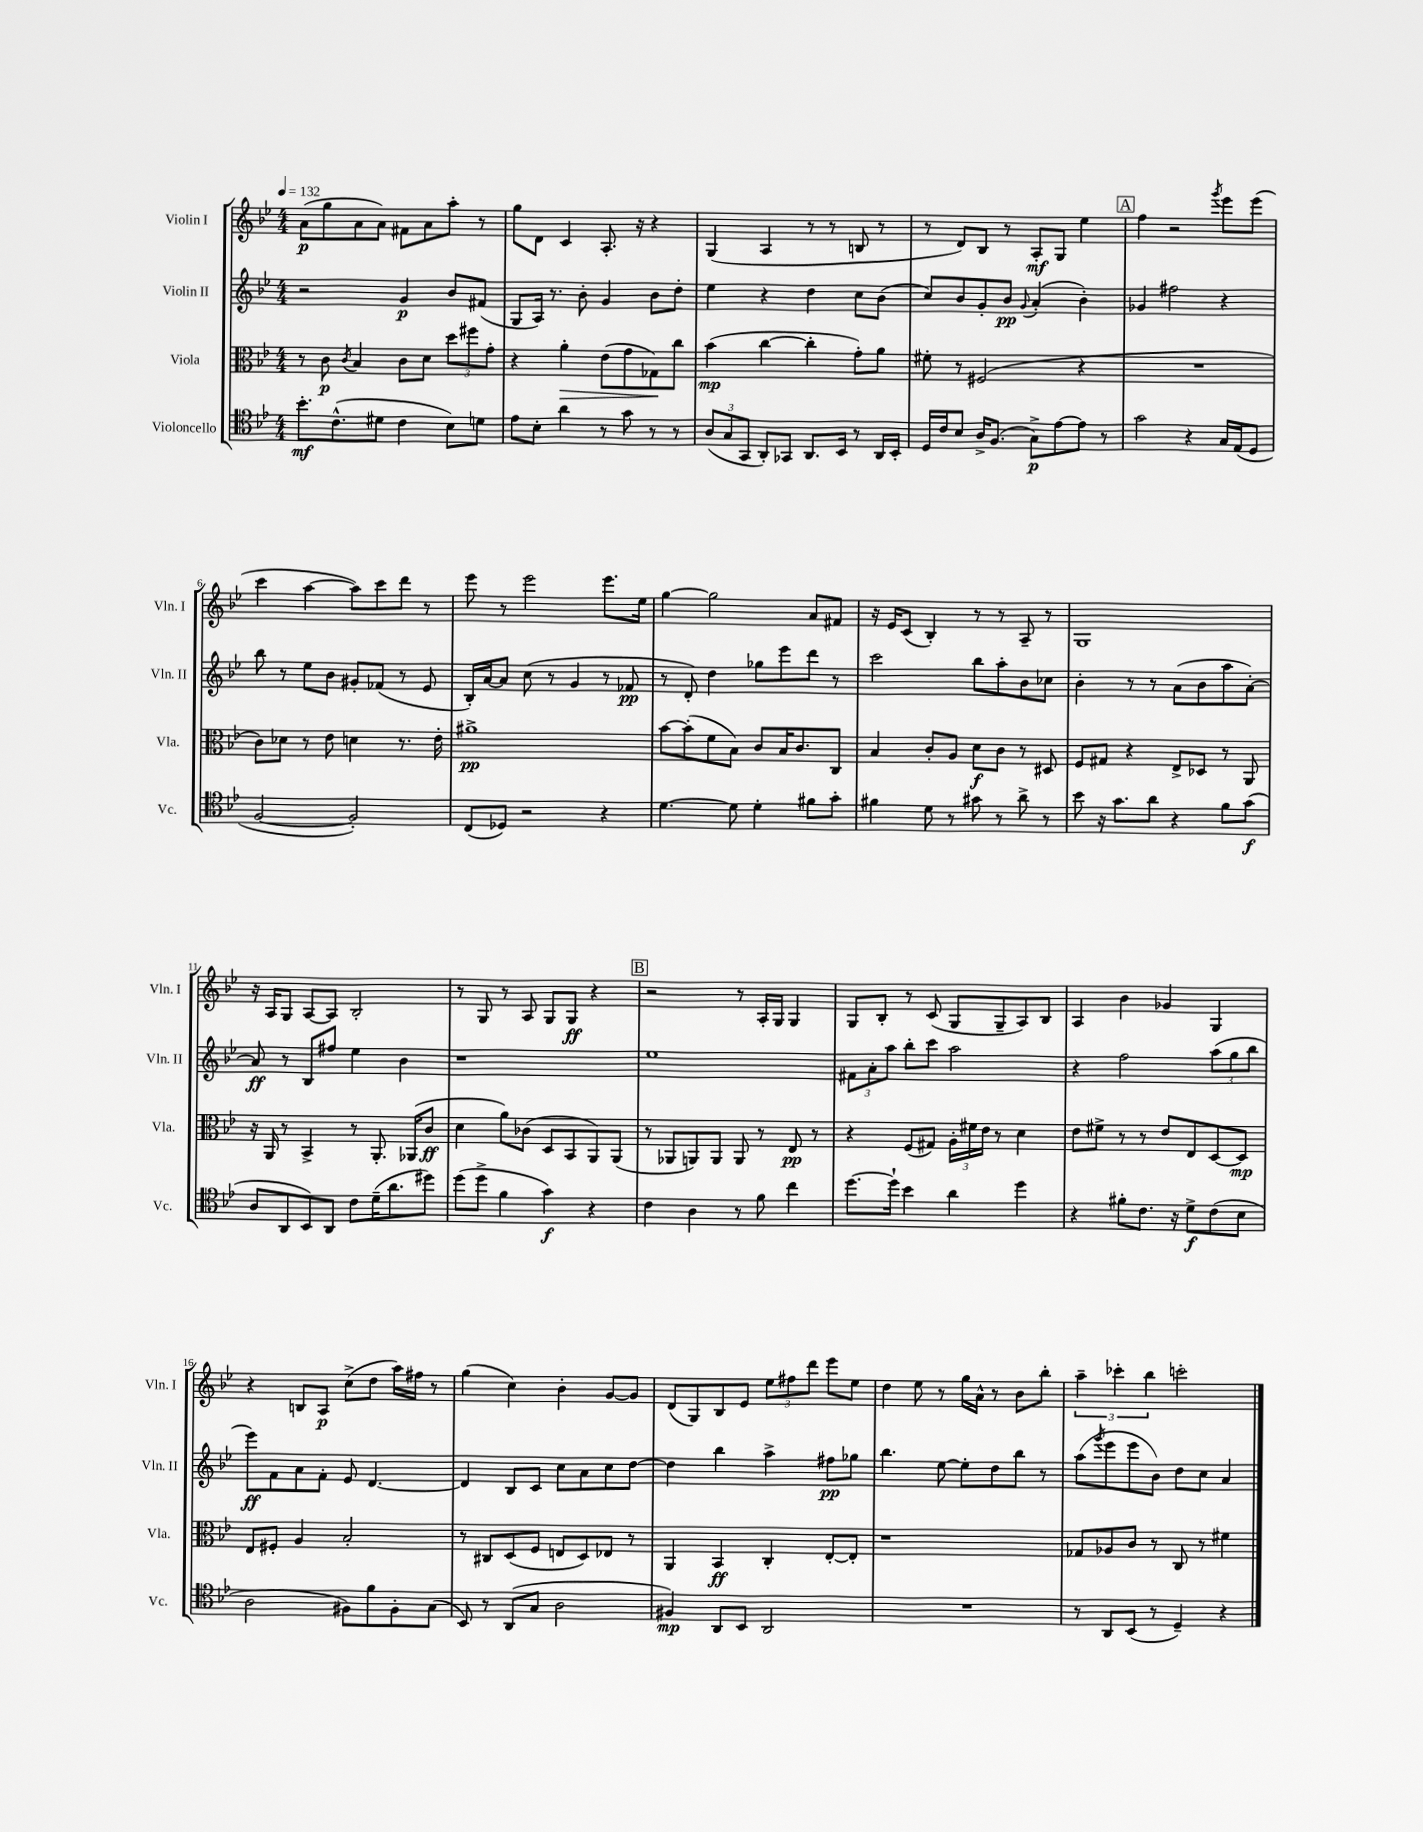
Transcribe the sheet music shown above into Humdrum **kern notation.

**kern	**dynam	**kern	**dynam	**kern	**dynam	**kern	**dynam
*part4	*part4	*part3	*part3	*part2	*part2	*part1	*part1
*staff4	*staff4	*staff3	*staff3	*staff2	*staff2	*staff1	*staff1
*I"Violoncello	*	*I"Viola	*	*I"Violin II	*	*I"Violin I	*
*I'Vc.	*	*I'Vla.	*	*I'Vln. II	*	*I'Vln. I	*
*clefC4	*	*clefC3	*	*clefG2	*	*clefG2	*
*k[b-e-]	*	*k[b-e-]	*	*k[b-e-]	*	*k[b-e-]	*
*M4/4	*	*M4/4	*	*M4/4	*	*M4/4	*
*MM132	*	*MM132	*	*MM132	*	*MM132	*
=1	=1	=1	=1	=1	=1	=1	=1
8.b-'\L	mf	8r	.	2r	.	(8a\L	p
.	.	8c\	p	.	.	8gg\	.
(8.c^^\	.	.	.	.	.	.	.
.	.	8qc/	.	.	.	.	.
.	.	4B-/	.	.	.	8a\	.
8d#X\J	.	.	.	.	.	8a\J)	.
4c\	.	8c\L	.	4g/	p	8f#X\L	.
.	.	8d\J	.	.	.	8a\	.
8B-\L)	.	12dd\L	.	8b-/L	.	8aa'\J	.
.	.	12ff#X\	.	.	.	.	.
8dn\J	.	.	.	(8f#X/J	.	8r	.
.	.	12g'\J	.	.	.	.	.
=2	=2	=2	=2	=2	=2	=2	=2
8e-\L	.	4r	.	8G/L	.	8gg\L	.
8B-'\J	.	.	.	16A/Jk)	.	8d\J	.
.	.	.	.	8.r	.	.	.
!	!	!	!LO:HP:b	!	!	!	!
4a\	.	4a'\	>	.	.	4c/	.
.	.	.	.	8b-'\	.	.	.
8r	.	(8e-\L	.	4g/	.	8.A'/	.
8g\	.	8g\	.	.	.	.	.
.	.	.	.	.	.	16r	.
8r	.	8G-X\)	.	8b-\L	.	4r	.
8r	.	8cc\J	]	8dd'\J	.	.	.
=3	=3	=3	=3	=3	=3	=3	=3
(12A/L	.	(4b-\	mp	4ee-\	.	(4G/	.
12G/	.	.	.	.	.	.	.
12GG/J	.	.	.	.	.	.	.
8AA'/L)	.	[4cc\	.	4r	.	4A/	.
8GG-X/J	.	.	.	.	.	.	.
8.AA/L	.	4cc'\]	.	4dd\	.	8r	.
.	.	.	.	.	.	8r	.
16BB-/Jk	.	.	.	.	.	.	.
8r	.	8g'\L)	.	8cc\L	.	8Bn/	.
16AA/LL	.	8a\J	.	(8b-\J	.	8r	.
16BB-'/JJ	.	.	.	.	.	.	.
=4	=4	=4	=4	=4	=4	=4	=4
16D/LL	.	8f#X'\	.	8cc/L)	.	8r	.
16c/J	.	.	.	.	.	.	.
8B-/J	.	8r	.	8b-/	.	8d/L)	.
16A^/KL	.	(2F#X/	.	8g'/	.	8B-/J	.
(8.F/J	.	.	.	.	.	.	.
.	.	.	.	8b-/J	pp	8r	.
.	.	.	.	8qqg/	.	.	.
8G^\L)	p	.	.	(4a'/	.	8A'/L	mf
[8e-\	.	.	.	.	.	8G/J	.
8e-\J]	.	4r	.	4b-'\)	.	4ee-\	.
8r	.	.	.	.	.	.	.
!!LO:REH:place=s1:t=A
=5	=5	=5	=5	=5	=5	=5	=5
2g\	.	1r	.	4g-X/	.	4ff\	.
.	.	.	.	2ff#X\	.	2r	.
4r	.	.	.	.	.	.	.
.	.	.	.	.	.	8qggg/	.
16G/LL	.	.	.	4r	.	8eee-\L	.
(16E-/J	.	.	.	.	.	.	.
8D/J	.	.	.	.	.	(8eee-\J	.
!!LO:LB:g=z
=6	=6	=6	=6	=6	=6	=6	=6
[2F/	.	8c\L)	.	8bb-\	.	4ccc\	.
.	.	8d-X\J	.	8r	.	.	.
.	.	8r	.	8ee-\L	.	[4aa\	.
.	.	8e-\	.	8b-\J	.	.	.
2F'/])	.	4dn\	.	8g#X'/L	.	8aa\L])	.
.	.	.	.	(8f-X/J	.	8ccc\	.
.	.	8.r	.	8r	.	8ddd\J	.
.	.	.	.	8e-/	.	8r	.
.	.	16e-'\	.	.	.	.	.
=7	=7	=7	=7	=7	=7	=7	=7
(8C/L	.	1a#X^	pp	16B-'/LL)	.	8eee-\	.
.	.	.	.	[16a/J	.	.	.
8D-X/J)	.	.	.	8a/J]	.	8r	.
2r	.	.	.	(8cc\	.	2eee-\	.
.	.	.	.	8r	.	.	.
.	.	.	.	4g/	.	.	.
4r	.	.	.	8r	.	8.eee-\L	.
.	.	.	.	8f-X/	pp	.	.
.	.	.	.	.	.	16ee-\Jk	.
=8	=8	=8	=8	=8	=8	=8	=8
[4.d\	.	[8b-\L	.	8r	.	[4gg\	.
.	.	(8b-'\]	.	8d'/)	.	.	.
.	.	8f\	.	4dd\	.	2gg\]	.
8d\]	.	8B-\J)	.	.	.	.	.
4d'\	.	8c/L	.	8gg-X\L	.	.	.
.	.	16B-/K	.	8eee-\	.	.	.
.	.	8.c/	.	.	.	.	.
8f#X\L	.	.	.	8ddd\J	.	8a/L	.
8g'\J	.	8C/J	.	8r	.	8f#X/J	.
=9	=9	=9	=9	=9	=9	=9	=9
4f#X\	.	4B-/	.	2ccc\	.	16r	.
.	.	.	.	.	.	16e-/KL	.
.	.	.	.	.	.	(8c/J	.
8d\	.	8c'/L	.	.	.	4B-'/)	.
8r	.	8A/J	.	.	.	.	.
8g#X\	.	8d\L	f	8bb-\L	.	8r	.
8r	.	8c\J	.	8aa'\	.	8r	.
8a^\	.	8r	.	8b-\	.	8A~/	.
8r	.	8D#X/	.	8cc-X\J	.	8r	.
=10	=10	=10	=10	=10	=10	=10	=10
8b-\	.	8F/L	.	4b-'\	.	1G	.
16r	.	8G#X/J	.	.	.	.	.
8.g\L	.	.	.	.	.	.	.
.	.	4r	.	8r	.	.	.
8a\J	.	.	.	8r	.	.	.
4r	.	8E-^/L	.	(8a\L	.	.	.
.	.	8D-X/J	.	8b-\	.	.	.
8f\L	.	8r	.	8aa\	.	.	.
(8g\J	f	8AA/	.	[8a'\J)	.	.	.
!!LO:LB:g=z
=11	=11	=11	=11	=11	=11	=11	=11
8A/L	.	16r	.	8a/]	ff	16r	.
.	.	16AA/	.	.	.	16A/KL	.
8AA/	.	8r	.	8r	.	8G/J	.
8BB-/)	.	4BB-^/	.	8B-/L	.	[8A/L	.
8AA/J	.	.	.	8ff#X/J	.	8A/J]	.
8c\L	.	8r	.	4ee-\	.	2B-'/	.
(16d~\K	.	8.AA'/	.	.	.	.	.
8.a\	.	.	.	.	.	.	.
.	.	.	.	4b-\	.	.	.
.	.	(16AA-X/KL	.	.	.	.	.
8dd#X\J)	.	8c/J	ff	.	.	.	.
=12	=12	=12	=12	=12	=12	=12	=12
(8dd\L	.	4d\	.	1r	.	8r	.
8dd^\J	.	.	.	.	.	8G/	.
4f\	.	8a\L)	.	.	.	8r	.
.	.	(8c-X\J	.	.	.	8A/	.
4g\)	f	8D/L	.	.	.	8G/L	.
.	.	8BB-/	.	.	.	8G/J	ff
4r	.	8AA/)	.	.	.	4r	.
.	.	(8AA/J	.	.	.	.	.
!!LO:REH:place=s1:t=B
=13	=13	=13	=13	=13	=13	=13	=13
4c\	.	8r	.	1ee-	.	2r	.
.	.	8AA-X/L	.	.	.	.	.
4A\	.	8AAn/)	.	.	.	.	.
.	.	8AA/J	.	.	.	.	.
8r	.	8AA/	.	.	.	8r	.
8f\	.	8r	.	.	.	16A'/LL	.
.	.	.	.	.	.	16G/JJ	.
4cc\	.	8E-/	pp	.	.	4G/	.
.	.	8r	.	.	.	.	.
=14	=14	=14	=14	=14	=14	=14	=14
[8.dd\L	.	4r	.	12f#X\L	.	8G/L	.
.	.	.	.	12a'\	.	.	.
.	.	.	.	.	.	8B-'/J	.
.	.	.	.	12aa\J	.	.	.
16dd`\Jk]	.	.	.	.	.	.	.
4b-\	.	(8F/L	.	8bb-'\L	.	8r	.
.	.	8G#X/J)	.	8ccc\J	.	(8c/	.
4a\	.	24A'\LL	.	2aa\	.	8G/L	.
.	.	24f#X\	.	.	.	.	.
.	.	24e-\JJ	.	.	.	.	.
.	.	8r	.	.	.	8G~/	.
4dd\	.	4d\	.	.	.	8A/)	.
.	.	.	.	.	.	8B-/J	.
=15	=15	=15	=15	=15	=15	=15	=15
4r	.	8e-\L	.	4r	.	4A/	.
.	.	8f#X^\J	.	.	.	.	.
8f#X'\L	.	8r	.	2ff\	.	4b-\	.
8.c\J	.	8r	.	.	.	.	.
.	.	8e-/L	.	.	.	4g-X/	.
16r	.	.	.	.	.	.	.
8d^\L	f	8E-/	.	.	.	.	.
(8c\	.	[8D/	.	(12aa\L	.	4G/	.
.	.	.	.	12gg\	.	.	.
8B-\J	.	8D/J]	mp	.	.	.	.
.	.	.	.	12bb-\J	.	.	.
!!LO:LB:g=z
=16	=16	=16	=16	=16	=16	=16	=16
2A\	.	8E-/L	.	8eee-\L)	ff	4r	.
.	.	8F#X'/J	.	8f\	.	.	.
.	.	4A/	.	8a\	.	8Bn/L	.
.	.	.	.	8f'\J	.	8A/J	p
8F#X\L)	.	2B-'/	.	8e-/	.	(8cc^\L	.
8f\	.	.	.	[4.d/	.	8dd\J	.
8F#'\	.	.	.	.	.	16aa\LL)	.
.	.	.	.	.	.	16ff#X\JJ	.
(8G\J	.	.	.	.	.	8r	.
=17	=17	=17	=17	=17	=17	=17	=17
8BB-/)	.	8r	.	4d/]	.	(4gg\	.
8r	.	8C#X/L	.	.	.	.	.
(8AA/L	.	(8D/	.	8B-/L	.	4cc\)	.
8G/J	.	8F/J	.	8c/J	.	.	.
2A\	.	8En/L	.	8cc\L	.	4b-'\	.
.	.	8D/)	.	8a\	.	.	.
.	.	8E-X/J	.	8cc\	.	[8g/L	.
.	.	8r	.	[8dd\J	.	8g/J]	.
=18	=18	=18	=18	=18	=18	=18	=18
4F#X/)	mp	4AA/	.	4dd\]	.	(8d/L	.
.	.	.	.	.	.	8G/)	.
8AA/L	.	4BB-/	ff	4bb-\	.	8B-/	.
8BB-/J	.	.	.	.	.	8e-/J	.
2AA/	.	4C'/	.	4aa^\	.	12ee-\L	.
.	.	.	.	.	.	12ff#X\	.
.	.	.	.	.	.	12ddd\J	.
.	.	[8E-'/L	.	8ff#X\L	pp	8eee-\L	.
.	.	8E-'/J]	.	8gg-X\J	.	8ee-\J	.
=19	=19	=19	=19	=19	=19	=19	=19
1r	.	1r	.	4.bb-\	.	4dd\	.
.	.	.	.	.	.	8ee-\	.
.	.	.	.	[8ee-\	.	8r	.
.	.	.	.	8ee-'\L]	.	16gg\LL	.
.	.	.	.	.	.	16a^^\JJ	.
.	.	.	.	8dd\	.	8r	.
.	.	.	.	8bb-\J	.	8b-\L	.
.	.	.	.	8r	.	8bb-'\J	.
=20	=20	=20	=20	=20	=20	=20	=20
8r	.	8G-X/L	.	(8aa\L	.	6aa~\	.
.	.	.	.	8qggg/	.	.	.
8AA/L	.	8A-X/	.	8eee-\	.	.	.
.	.	.	.	.	.	6ccc-X'\	.
(8BB-/J	.	8c/J	.	8eee-\	.	.	.
.	.	.	.	.	.	6bb-\	.
8r	.	8r	.	8b-\J)	.	.	.
4D~/)	.	8C/	.	8dd\L	.	2cccn'\	.
.	.	8r	.	8cc\J	.	.	.
4r	.	4f#X\	.	4a/	.	.	.
==	==	==	==	==	==	==	==
*-	*-	*-	*-	*-	*-	*-	*-
